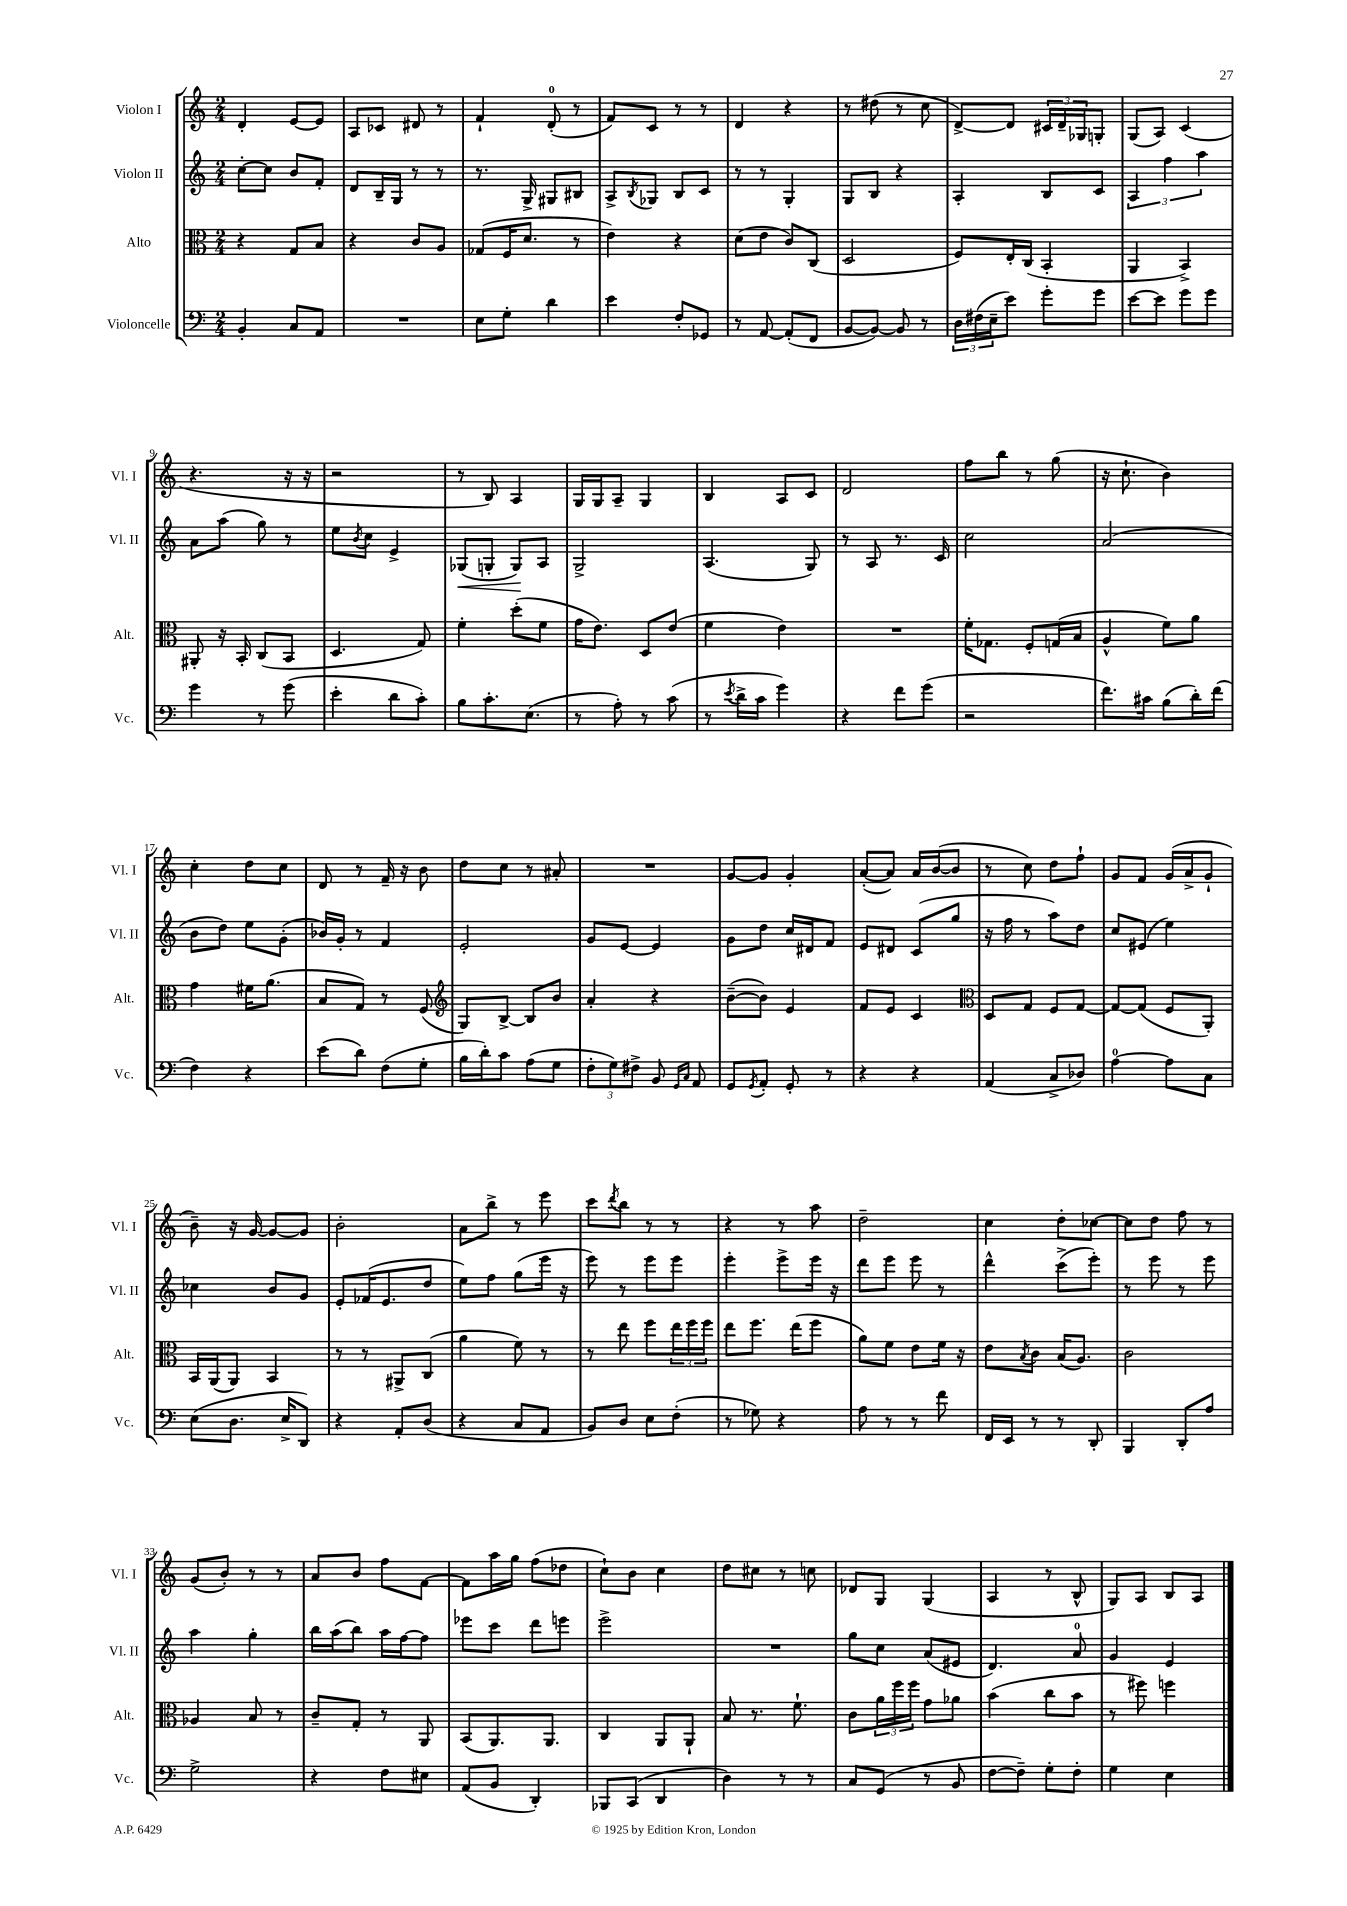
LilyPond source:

<<
\new StaffGroup <<
\new Staff = "s0" \with { instrumentName = "Violon I" shortInstrumentName = "Vl. I" } {
    \clef treble \key c \major \numericTimeSignature \time 2/4
    d'4-. e'8~ e'8 |
    a8 ces'8 dis'8 r8 |
    f'4-! d'8-0-.( r8 |
    f'8) c'8 r8 r8 |
    d'4 r4 |
    r8 dis''8( r8 c''8 |
    d'8~->) d'8 \tuplet 3/2 { cis'16 d'16-- ges16 } g8-. |
    g8( a8) c'4( |
    r4. r16 r16 |
    r2 |
    r8 b8) a4 |
    g16 g16 a8-- g4 |
    b4 a8 c'8 |
    d'2 |
    f''8 b''8 r8 g''8( |
    r16 c''8.-! b'4) |
    c''4-. d''8 c''8 |
    d'8 r8 f'16-- r16 b'8 |
    d''8 c''8 r8 ais'8-. |
    R2 |
    g'8~ g'8 g'4-. |
    a'8~-.( a'8) a'16 b'16~( b'8 |
    r8 c''8) d''8 f''8-! |
    g'8 f'8 g'16( a'16-> g'8-! |
    b'8--) r16 g'16~ g'8~ g'8 |
    b'2-. |
    a'8 b''8-> r8 e'''8 |
    c'''8 \acciaccatura { d'''8 } b''8 r8 r8 |
    r4 r8 a''8 |
    d''2-- |
    c''4 d''8-. ces''8~ |
    ces''8 d''8 f''8 r8 |
    g'8( b'8-.) r8 r8 |
    a'8 b'8 f''8 f'8~ |
    f'8 a''16 g''16 f''8( des''8 |
    c''8-!) b'8 c''4 |
    d''8 cis''8 r8 c''8 |
    des'8 g8 g4( |
    a4 r8 b8-^ |
    g8) a8 b8 a8 \bar "|." |
}
\new Staff = "s1" \with { instrumentName = "Violon II" shortInstrumentName = "Vl. II" } {
    \clef treble \key c \major \numericTimeSignature \time 2/4
    c''8~-. c''8 b'8 f'8-. |
    d'8 b16-- g16 r8 r8 |
    r8. g16-> gis8 bis8 |
    a8-> \acciaccatura { b8 } ges8 b8 c'8 |
    r8 r8 g4-. |
    g8 b8 r4 |
    a4-. b8 c'8 |
    \tuplet 3/2 { a4 f''4 a''4 } |
    a'8 a''8( g''8) r8 |
    e''8 \acciaccatura { b'8 } c''8 e'4-> |
    ges8\<( g8-. g8\!) a8 |
    g2-> |
    a4.( g8) |
    r8 a8 r8. c'16 |
    c''2 |
    a'2( |
    b'8 d''8) e''8 g'8-.( |
    bes'16) g'16-. r8 f'4 |
    e'2-. |
    g'8 e'8~ e'4 |
    g'8 d''8 c''16 dis'16 f'8 |
    e'8 dis'8 c'8( g''8 |
    r16 f''16 r8 a''8) d''8 |
    c''8 eis'8( e''4) |
    ces''4 b'8 g'8 |
    e'8-. fes'16( e'8. d''8 |
    e''8) f''8 g''8( e'''16 r16 |
    e'''8) r8 e'''8 e'''8 |
    e'''4-. e'''8-> e'''16 r16 |
    d'''8 e'''8 e'''8 r8 |
    d'''4-^ c'''8->( e'''8-.) |
    r8 e'''8 r8 e'''8 |
    a''4 g''4-. |
    b''16 a''16( b''8) a''16 f''16~ f''8 |
    ees'''8 c'''8 d'''8 e'''8 |
    e'''2-> |
    R2 |
    g''8 c''8 a'8( eis'8 |
    d'4.) a'8-0 |
    g'4 e'4 \bar "|." |
}
\new Staff = "s2" \with { instrumentName = "Alto" shortInstrumentName = "Alt." } {
    \clef alto \key c \major \numericTimeSignature \time 2/4
    r4 g8 b8 |
    r4 c'8 a8 |
    ges8( f16 d'8. r8 |
    e'4) r4 |
    d'8( e'8 c'8) c8( |
    d2 |
    f8) e16-. c16( b,4-. |
    a,4 b,4->) |
    ais,8-. r16 b,16-. c8( b,8 |
    d4. g8) |
    f'4-. d''8-.( f'8 |
    g'16 e'8.) d8 e'8( |
    f'4 e'4) |
    R2 |
    f'16-. ges8. f8-. g16( b16 |
    a4-^ f'8) a'8 |
    g'4 fis'16 a'8.( |
    b8 g8) r8 f8( |
    \clef treble g8) b8~-> b8 b'8 |
    a'4-. r4 |
    b'8~--( b'8) e'4 |
    f'8 e'8 c'4 |
    \clef alto d8 g8 f8 g8~ |
    g8~ g8( f8 a,8-.) |
    b,16 a,16( a,8) b,4 |
    r8 r8 ais,8-> c8( |
    a'4 f'8) r8 |
    r8 e''8 f''8 \tuplet 3/2 { e''16 f''16 f''16 } |
    e''8 f''8. e''16( f''8 |
    a'8) f'8 e'8 f'16 r16 |
    e'8 \acciaccatura { b8 } c'8 b16( a8.) |
    c'2 |
    aes4 b8 r8 |
    c'8-- g8-. r8 a,8 |
    b,8( a,8.) a,8. |
    c4 a,8 a,8-! |
    b8 r8. f'8.-! |
    c'8 \tuplet 3/2 { a'16 f''16 f''16 } g'8 aes'8 |
    b'4( c''8 b'8 |
    r8 fis''8) f''4 \bar "|." |
}
\new Staff = "s3" \with { instrumentName = "Violoncelle" shortInstrumentName = "Vc." } {
    \clef bass \key c \major \numericTimeSignature \time 2/4
    b,4-. c8 a,8 |
    R2 |
    e8 g8-. d'4 |
    e'4 f8-. ges,8 |
    r8 a,8~ a,8-.( f,8 |
    b,8~ b,8~) b,8 r8 |
    \tuplet 3/2 { d16 fis16( e16-- } e'8) g'8-. g'8 |
    e'8~ e'8 g'8 g'8 |
    g'4 r8 g'8( |
    e'4-. d'8 c'8-.) |
    b8 c'8.-. e8.( |
    r8 a8-.) r8 c'8( |
    r8 \acciaccatura { e'8 } d'16-> c'16 g'4) |
    r4 f'8 g'8( |
    r2 |
    f'8.) cis'16 b8( d'16-.) f'16( |
    f4) r4 |
    e'8( d'8) f8( g8-. |
    b16 d'16-.) c'8 a8( g8 |
    \tuplet 3/2 { f8-. g8) fis8-> } b,8 \grace { g,16 c16 } a,8 |
    g,8 \acciaccatura { g,8 } a,8-. g,8-. r8 |
    r4 r4 |
    a,4( c8-> des8) |
    a4-0~ a8 c8 |
    e8( d8. e16-> d,8) |
    r4 a,8-. d8( |
    r4 c8 a,8 |
    b,8) d8 e8 f8-.( |
    r8 ges8) r4 |
    a8 r8 r8 f'8 |
    f,16 e,16 r8 r8 d,8-. |
    b,,4 d,8-. a8 |
    g2-> |
    r4 f8 eis8 |
    a,8( b,8 d,4-.) |
    bes,,8 c,8( d,4 |
    d4) r8 r8 |
    c8 g,8( r8 b,8 |
    f8~ f8--) g8-. f8-. |
    g4 e4 \bar "|." |
}
>>
>>
